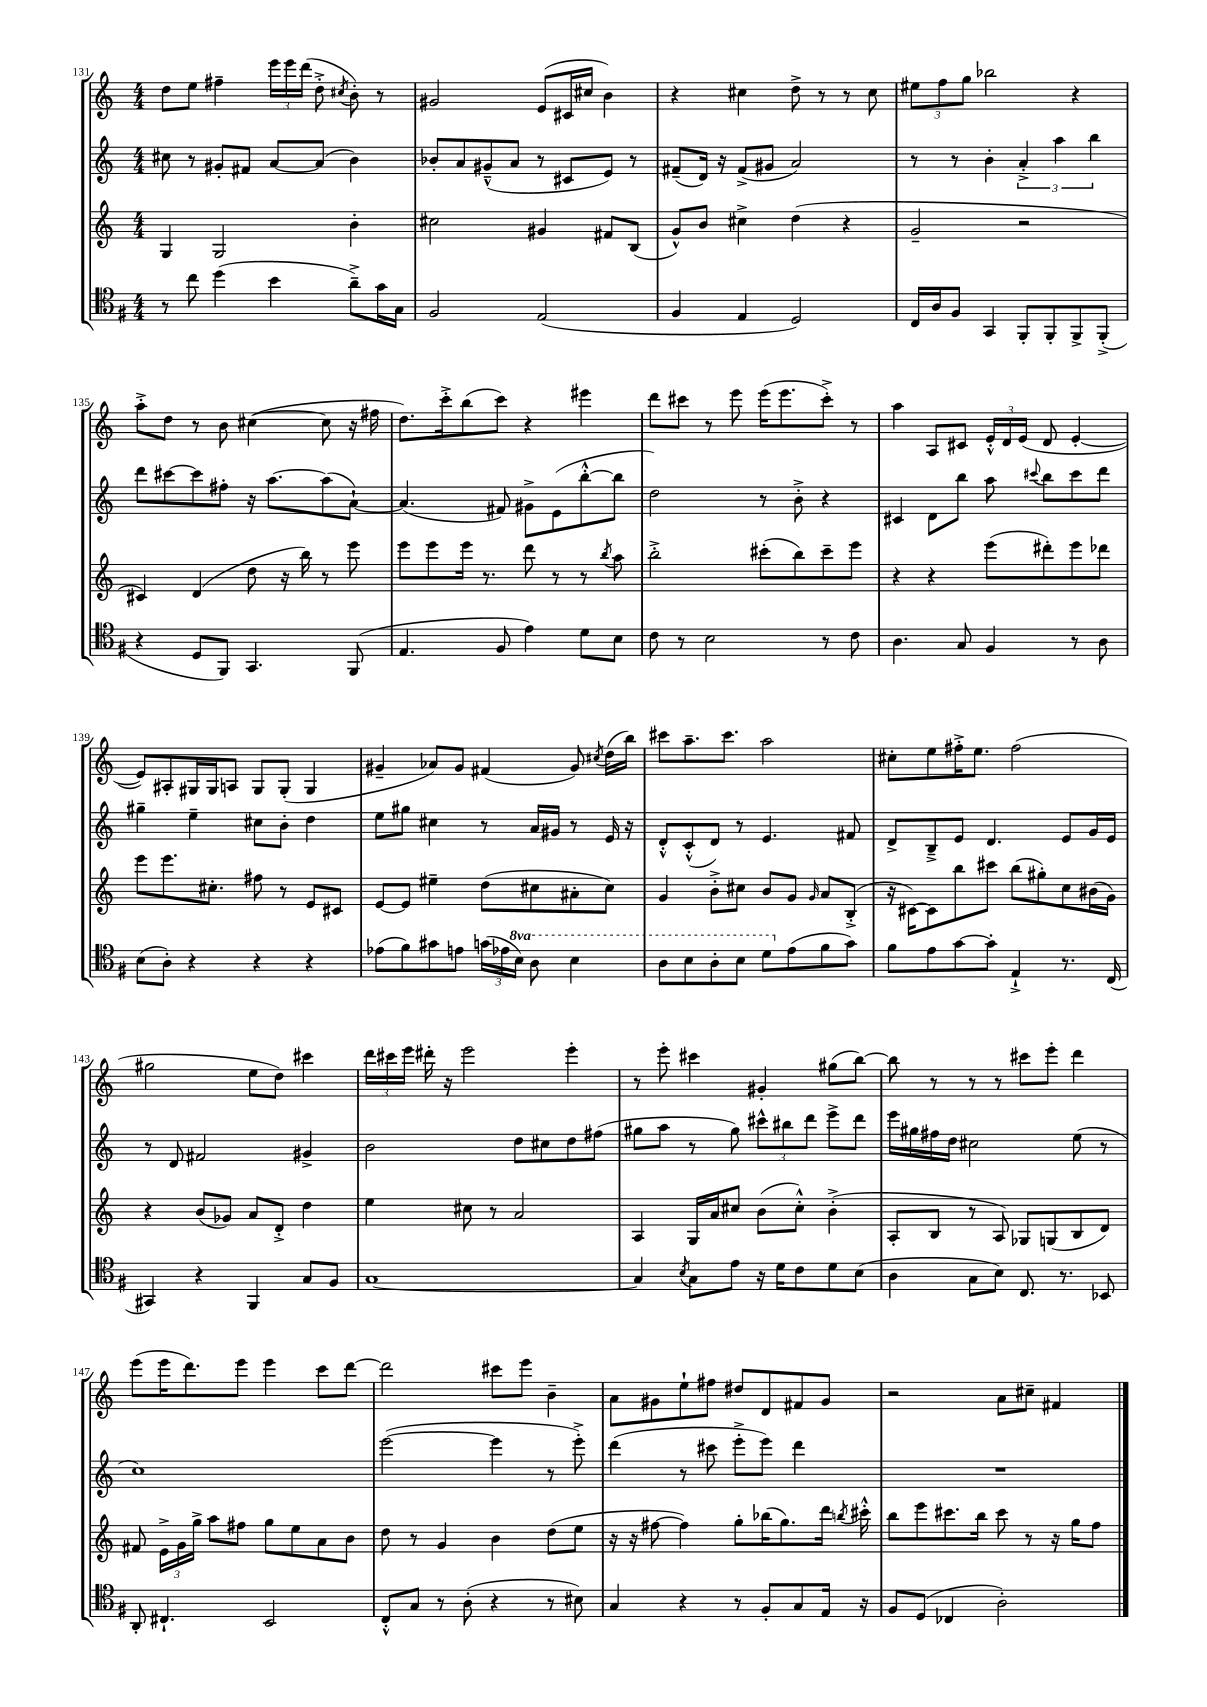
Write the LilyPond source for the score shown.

<<
\new StaffGroup <<
\new Staff = "s0" {
    \clef treble \key c \major \numericTimeSignature \time 4/4
    \autoBeamOff d''8[ e''8] fis''4-- \tuplet 3/2 { e'''16[ e'''16 d'''16]( } d''8-.-> \acciaccatura { cis''8 } b'8-.) r8 |
    gis'2 e'8[( cis'16 cis''16] b'4) |
    r4 cis''4 d''8-> r8 r8 cis''8 |
    \tuplet 3/2 { eis''8[ f''8 g''8] } bes''2 r4 |
    a''8[-.-> d''8] r8 b'8 cis''4~( cis''8 r16 fis''16 |
    d''8.[) c'''16-.-> b''8( c'''8]) r4 eis'''4 |
    d'''8[ cis'''8] r8 e'''8 e'''16[( e'''8. cis'''8]-.->) r8 |
    a''4 a8[ cis'8] \tuplet 3/2 { e'16[-.-^ d'16 e'16]( } d'8 e'4~-. |
    e'8[) ais8-. gis16 gis16 a8] gis8[ gis8]-.( gis4 |
    gis'4-- aes'8[) gis'8] fis'4( gis'8) \acciaccatura { cis''8 } d''16[( b''16]) |
    cis'''8[ a''8.-- cis'''8.] a''2 |
    cis''8[-. e''8 fis''16-.-> e''8.] fis''2( |
    gis''2 e''8[ d''8]) cis'''4 |
    \tuplet 3/2 { d'''16[ cis'''16 e'''16] } dis'''16-. r16 e'''2 e'''4-. |
    r8 e'''8-. cis'''4 gis'4-. gis''8[( b''8]~) |
    b''8 r8 r8 r8 cis'''8[ e'''8]-. d'''4 |
    e'''8[( e'''16 d'''8.) e'''8] e'''4 c'''8[ d'''8]~ |
    d'''2 cis'''8[ e'''8] b'4-- |
    a'8[ gis'8 e''8-! fis''8] dis''8[ d'8 fis'8 gis'8] |
    r2 a'8[ cis''8]-- fis'4 \bar "|." |
}
\new Staff = "s1" {
    \clef treble \key c \major \numericTimeSignature \time 4/4
    \autoBeamOff cis''8 r8 gis'8[-. fis'8] a'8[~ a'8]( b'4) |
    bes'8[-. a'8 gis'8---^( a'8] r8 cis'8[ e'8]) r8 |
    fis'8[--( d'16]) r16 fis'8[->( gis'8] a'2) |
    r8 r8 b'4-. \tuplet 3/2 { a'4-.-> a''4 b''4 } |
    d'''8[ cis'''8~ cis'''8 fis''8]-. r16 a''8.[~ a''8( a'8]~-!) |
    a'4.( fis'8) gis'8[-> e'8( b''8~-.-^ b''8] |
    d''2) r8 b'8-.-> r4 |
    cis'4 d'8[ b''8] a''8 \appoggiatura { cis'''8 } b''8[ cis'''8 d'''8] |
    gis''4-- e''4-- cis''8[ b'8]-. d''4 |
    e''8[ gis''8] cis''4 r8 a'16[ gis'16] r8 e'16 r16 |
    d'8[-.-^ c'8-.-^( d'8]) r8 e'4. fis'8 |
    d'8[-> b8---> e'8] d'4. e'8[ g'16 e'16] |
    r8 d'8 fis'2 gis'4-> |
    b'2 d''8[ cis''8 d''8 fis''8]( |
    gis''8[ a''8] r8 gis''8) \tuplet 3/2 { cis'''8[-^ bis''8 d'''8] } e'''8[-> d'''8] |
    e'''16[ gis''16 fis''16 d''16] cis''2 e''8( r8 |
    c''1) |
    e'''2~( e'''4 r8 e'''8-.->) |
    d'''4( r8 cis'''8 e'''8[-.-> e'''8]) d'''4 |
    R1 \bar "|." |
}
\new Staff = "s2" {
    \clef treble \key c \major \numericTimeSignature \time 4/4
    \autoBeamOff g4 g2 b'4-. |
    cis''2 gis'4 fis'8[ b8]( |
    g'8[-^) b'8] cis''4-> d''4( r4 |
    g'2-- r2 |
    cis'4) d'4( d''8 r16 b''16) r8 e'''8 |
    e'''8[ e'''8 e'''16] r8. d'''8 r8 r8 \acciaccatura { b''8 } a''8 |
    b''2-.-> cis'''8[-.( b''8) cis'''8-- e'''8] |
    r4 r4 e'''8[( dis'''8-.) e'''8 des'''8] |
    e'''8[ e'''8. cis''8.]-. fis''8 r8 e'8[ cis'8] |
    e'8[~ e'8] eis''4-- d''8[( cis''8 ais'8-. cis''8]) |
    g'4 b'8[-.-> cis''8] b'8[ g'8] \grace { g'16 } a'8[ b8]-.->( |
    r16 cis'16[~) cis'8 b''8 cis'''8] b''8[( gis''8-.) c''8 bis'16( g'16]) |
    r4 b'8[( ges'8]) a'8[ d'8]-.-> d''4 |
    e''4 cis''8 r8 a'2 |
    a4 g16[ a'16 cis''8] b'8[( cis''8]-.-^) b'4-.->( |
    a8[-. b8] r8 a8) ges8[ g8( b8 d'8]) |
    fis'8 \tuplet 3/2 { e'16[-> g'16 g''16]-> } a''8[ fis''8] g''8[ e''8 a'8 b'8] |
    d''8 r8 g'4 b'4 d''8[( e''8] |
    r16 r16 fis''8~ fis''4) g''8[-. bes''16( g''8.) d'''16] \acciaccatura { b''8 } cis'''16-.-^ |
    b''8[ e'''8 cis'''8. b''16] cis'''8 r8 r16 g''16[ f''8] \bar "|." |
}
\new Staff = "s3" {
    \clef tenor \key g \major \numericTimeSignature \time 4/4 \set Staff.ottavationMarkups = #ottavation-simple-ordinals
    \autoBeamOff r8 c''8 d''4( b'4 a'8[--->) g'16 g16] |
    fis2 e2( |
    fis4 e4 d2) |
    c16[ a16 fis8] g,4 fis,8[-. fis,8-. fis,8-> fis,8]-.->( |
    r4 d8[ fis,8]) g,4. fis,8( |
    e4. fis8 e'4) d'8[ b8] |
    c'8 r8 b2 r8 c'8 |
    a4. g8 fis4 r8 a8 |
    b8[( a8]-.) r4 r4 r4 |
    ees'8[( fis'8) gis'8 e'8] \tuplet 3/2 { g'16[( ees'16 \ottava #1 b'16]) } a'8 b'4 |
    a'8[ b'8 a'8-. b'8] d''8[ \ottava #0 e'8( fis'8 g'8]) |
    fis'8[ e'8 g'8~ g'8]-. e4-!-> r8. c16( |
    gis,4) r4 fis,4 g8[ fis8] |
    g1~ |
    g4 \acciaccatura { b8 } g8[ e'8] r16 d'16[ c'8 d'8 b8]( |
    a4 g8[ b8]) c8. r8. bes,8 |
    a,8-. cis4.-! b,2 |
    c8[-.-^ g8] r8 a8-.( r4 r8 bis8) |
    g4 r4 r8 fis8[-. g8 e16] r16 |
    fis8[ d8]( ces4 a2-.) \bar "|." |
}
>>
>>
\layout { \context { \Score currentBarNumber = #131 } }
